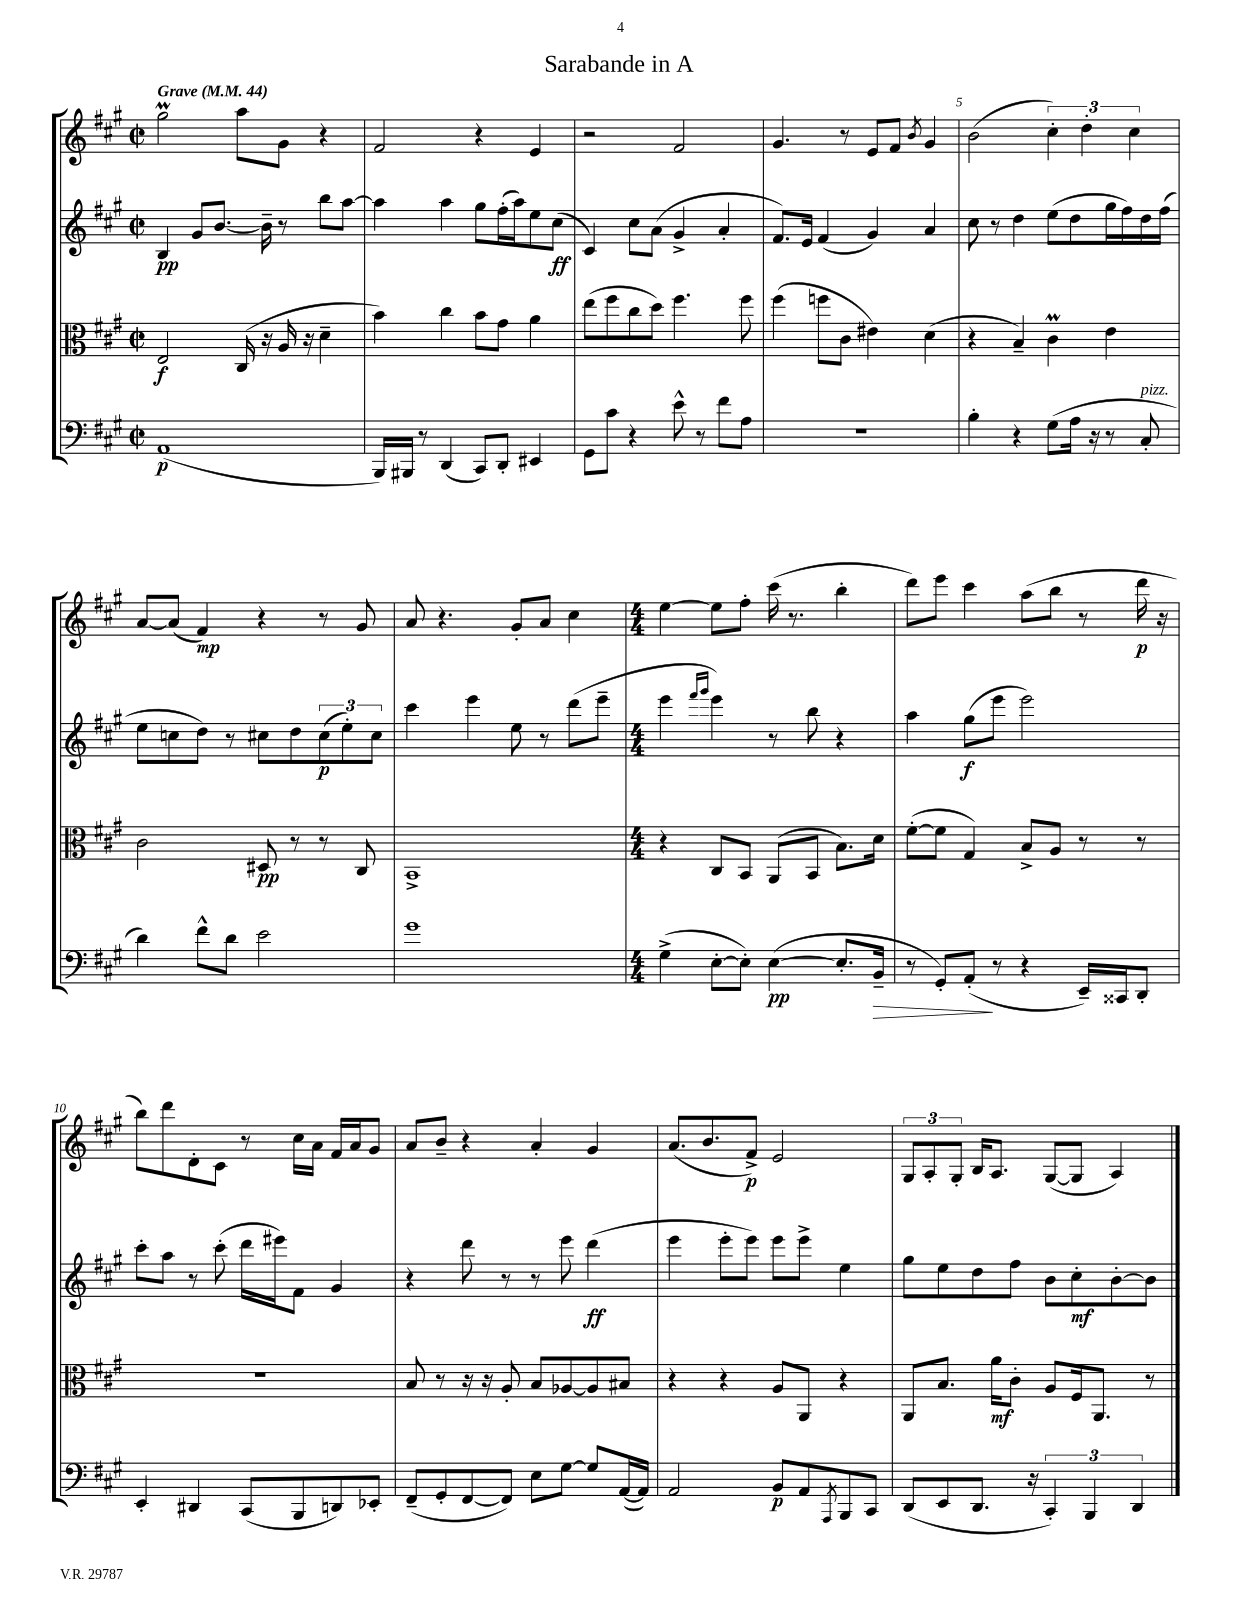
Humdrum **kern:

**kern	**dynam	**kern	**dynam	**kern	**dynam	**kern	**dynam
*part4	*part4	*part3	*part3	*part2	*part2	*part1	*part1
*staff4	*staff4	*staff3	*staff3	*staff2	*staff2	*staff1	*staff1
*clefF4	*	*clefC3	*	*clefG2	*	*clefG2	*
*k[f#c#g#]	*	*k[f#c#g#]	*	*k[f#c#g#]	*	*k[f#c#g#]	*
*M2/2	*	*M2/2	*	*M2/2	*	*M2/2	*
*met(c|)	*	*met(c|)	*	*met(c|)	*	*met(c|)	*
*MM44	*	*MM44	*	*MM44	*	*MM44	*
=1	=1	=1	=1	=1	=1	=1	=1
!	!	!	!	!	!	!LO:TX:a:B:t=Grave	!
(1AA	p	2E/	f	4B/	pp	2gg#m\	.
.	.	.	.	8g#/L	.	.	.
.	.	.	.	[8.b/J	.	.	.
.	.	(16C#/	.	.	.	8aa\L	.
.	.	16r	.	16b~\]	.	.	.
.	.	16A/	.	8r	.	8g#\J	.
.	.	16r	.	.	.	.	.
.	.	4d~\	.	8bb\L	.	4r	.
.	.	.	.	[8aa\J	.	.	.
=2	=2	=2	=2	=2	=2	=2	=2
16BBB/LL)	.	4b\)	.	4aa\]	.	2f#/	.
16BBB#X/JJ	.	.	.	.	.	.	.
8r	.	.	.	.	.	.	.
(4DD/	.	4cc#\	.	4aa\	.	.	.
8CC#/L)	.	8b\L	.	8gg#\L	.	4r	.
8DD'/J	.	8g#\J	.	(16ff#'\L	.	.	.
.	.	.	.	16aa\J)	.	.	.
4EE#X/	.	4a\	.	8ee\	.	4e/	.
.	.	.	.	(8cc#\J	ff	.	.
=3	=3	=3	=3	=3	=3	=3	=3
8GG#\L	.	(8ee\L	.	4c#/)	.	2r	.
8c#\J	.	8ff#\	.	.	.	.	.
4r	.	8cc#\	.	8cc#\L	.	.	.
.	.	8dd\J)	.	(8a\J	.	.	.
8e^^\	.	4.ff#\	.	4g#^/	.	2f#/	.
8r	.	.	.	.	.	.	.
8f#\L	.	.	.	4a'/	.	.	.
8A\J	.	8ff#\	.	.	.	.	.
=4	=4	=4	=4	=4	=4	=4	=4
1r	.	(4ff#\	.	8.f#/L)	.	4.g#/	.
.	.	.	.	16e/Jk	.	.	.
.	.	8ffn\L	.	(4f#/	.	.	.
.	.	8c#\J	.	.	.	8r	.
.	.	4e#X\)	.	4g#/)	.	8e/L	.
.	.	.	.	.	.	8f#/J	.
.	.	.	.	.	.	8qb/	.
.	.	(4d\	.	4a/	.	4g#/	.
=5	=5	=5	=5	=5	=5	=5	=5
4B'\	.	4r	.	8cc#\	.	(2b\	.
.	.	.	.	8r	.	.	.
4r	.	4B~/)	.	4dd\	.	.	.
(8G#\L	.	4c#m\	.	(8ee\L	.	6cc#'\)	.
16A\Jk	.	.	.	8dd\	.	.	.
.	.	.	.	.	.	6dd'\	.
16r	.	.	.	.	.	.	.
8r	.	4e\	.	16gg#\L	.	.	.
.	.	.	.	16ff#\)	.	.	.
.	.	.	.	.	.	6cc#\	.
!LO:TX:a:i:t=pizz.	!	!	!	!	!	!	!
8C#'/	.	.	.	16dd\	.	.	.
.	.	.	.	(16ff#\JJ	.	.	.
!!LO:LB:g=z
=6	=6	=6	=6	=6	=6	=6	=6
4d\)	.	2c#\	.	8ee\L	.	[8a/L	.
.	.	.	.	8ccn\	.	(8a/J]	.
8f#^^\L	.	.	.	8dd\J)	.	4f#/)	mp
8d\J	.	.	.	8r	.	.	.
2e\	.	8D#X/	pp	8cc#X\L	.	4r	.
.	.	8r	.	8dd\	.	.	.
.	.	8r	.	(12cc#\	p	8r	.
.	.	.	.	12ee'\)	.	.	.
.	.	8C#/	.	.	.	8g#/	.
.	.	.	.	12cc#\J	.	.	.
=7	=7	=7	=7	=7	=7	=7	=7
1g#	.	1BB^	.	4ccc#\	.	8a/	.
.	.	.	.	.	.	4.r	.
.	.	.	.	4eee\	.	.	.
.	.	.	.	8ee\	.	8g#'/L	.
.	.	.	.	8r	.	8a/J	.
.	.	.	.	(8ddd\L	.	4cc#\	.
.	.	.	.	8eee~\J	.	.	.
=8	=8	=8	=8	=8	=8	=8	=8
*M4/4	*	*M4/4	*	*M4/4	*	*M4/4	*
(4G#^\	.	4r	.	4eee\	.	[4ee\	.
.	.	.	.	16qqfff#/LL	.	.	.
.	.	.	.	16qqggg#/JJ	.	.	.
[8E'\L	.	8C#/L	.	4eee\)	.	8ee\L]	.
8E'\J])	.	8BB/J	.	.	.	8ff#'\J	.
([4E\	pp	(8AA/L	.	8r	.	(16ccc#\	.
.	.	.	.	.	.	8.r	.
.	.	8BB/J	.	8bb\	.	.	.
8.E'/L]	.	8.B\L)	.	4r	.	4bb'\	.
!	!LO:HP:b	!	!	!	!	!	!
16BB~/Jk	>	16d\Jk	.	.	.	.	.
=9	=9	=9	=9	=9	=9	=9	=9
8r	.	([8f#'\L	.	4aa\	.	8ddd\L)	.
8GG#'/L)	.	8f#\J]	.	.	.	8eee\J	.
(8AA'/J	.	4G#/)	.	(8gg#\L	f	4ccc#\	.
8r	]	.	.	8eee\J	.	.	.
4r	.	8B^/L	.	2eee\)	.	(8aa\L	.
.	.	8A/J	.	.	.	8bb\J	.
16EE~/LL)	.	8r	.	.	.	8r	.
16CC##X/J	.	.	.	.	.	.	.
8DD'/J	.	8r	.	.	.	16ddd\	p
.	.	.	.	.	.	16r	.
!!LO:LB:g=z
=10	=10	=10	=10	=10	=10	=10	=10
4EE'/	.	1r	.	8ccc#'\L	.	8bb\L)	.
.	.	.	.	8aa\J	.	8ddd\	.
4DD#X/	.	.	.	8r	.	8d'\	.
.	.	.	.	(8ccc#'\	.	8c#\J	.
(8CC#/L	.	.	.	16ddd\LL	.	8r	.
.	.	.	.	16eee#X\J)	.	.	.
8BBB/	.	.	.	8f#\J	.	16cc#\LL	.
.	.	.	.	.	.	16a\JJ	.
8DDn/)	.	.	.	4g#/	.	16f#/LL	.
.	.	.	.	.	.	16a/J	.
8EE-X'/J	.	.	.	.	.	8g#/J	.
=11	=11	=11	=11	=11	=11	=11	=11
(8FF#~/L	.	8B/	.	4r	.	8a/L	.
8GG#'/	.	8r	.	.	.	8b~/J	.
[8FF#/	.	16r	.	8ddd\	.	4r	.
.	.	16r	.	.	.	.	.
8FF#/J])	.	8A'/	.	8r	.	.	.
8E\L	.	8B/L	.	8r	.	4a'/	.
[8G#\J	.	[8A-X/	.	8eee\	.	.	.
8G#/L]	.	8A-/]	.	(4ddd\	ff	4g#/	.
([16AA/L	.	8B#X/J	.	.	.	.	.
16AA/JJ])	.	.	.	.	.	.	.
=12	=12	=12	=12	=12	=12	=12	=12
2AA/	.	4r	.	4eee\	.	(8.a/L	.
.	.	.	.	.	.	8.b/	.
.	.	4r	.	8eee'\L	.	.	.
.	.	.	.	8eee\J)	.	8f#^/J)	p
8BB/L	p	8A/L	.	8eee\L	.	2e/	.
8AA/	.	8AA/J	.	8eee^\J	.	.	.
8qAAA/	.	.	.	.	.	.	.
8BBB/	.	4r	.	4ee\	.	.	.
8CC#/J	.	.	.	.	.	.	.
=13	=13	=13	=13	=13	=13	=13	=13
(8DD/L	.	8AA/L	.	8gg#\L	.	12G#/L	.
.	.	.	.	.	.	12A'/	.
8EE/	.	8.B/J	.	8ee\	.	.	.
.	.	.	.	.	.	12G#'/J	.
8.DD/J	.	.	.	8dd\	.	16B/KL	.
.	.	16a\KL	mf	.	.	8.A/J	.
.	.	8c#'\J	.	8ff#\J	.	.	.
16r	.	.	.	.	.	.	.
6CC#'/)	.	8A/L	.	8b\L	.	([8G#/L	.
.	.	16F#/k	.	8cc#'\	mf	8G#/J]	.
6BBB/	.	.	.	.	.	.	.
.	.	8.AA/J	.	.	.	.	.
.	.	.	.	[8b'\	.	4A/)	.
6DD/	.	.	.	.	.	.	.
.	.	8r	.	8b\J]	.	.	.
==	==	==	==	==	==	==	==
*-	*-	*-	*-	*-	*-	*-	*-
